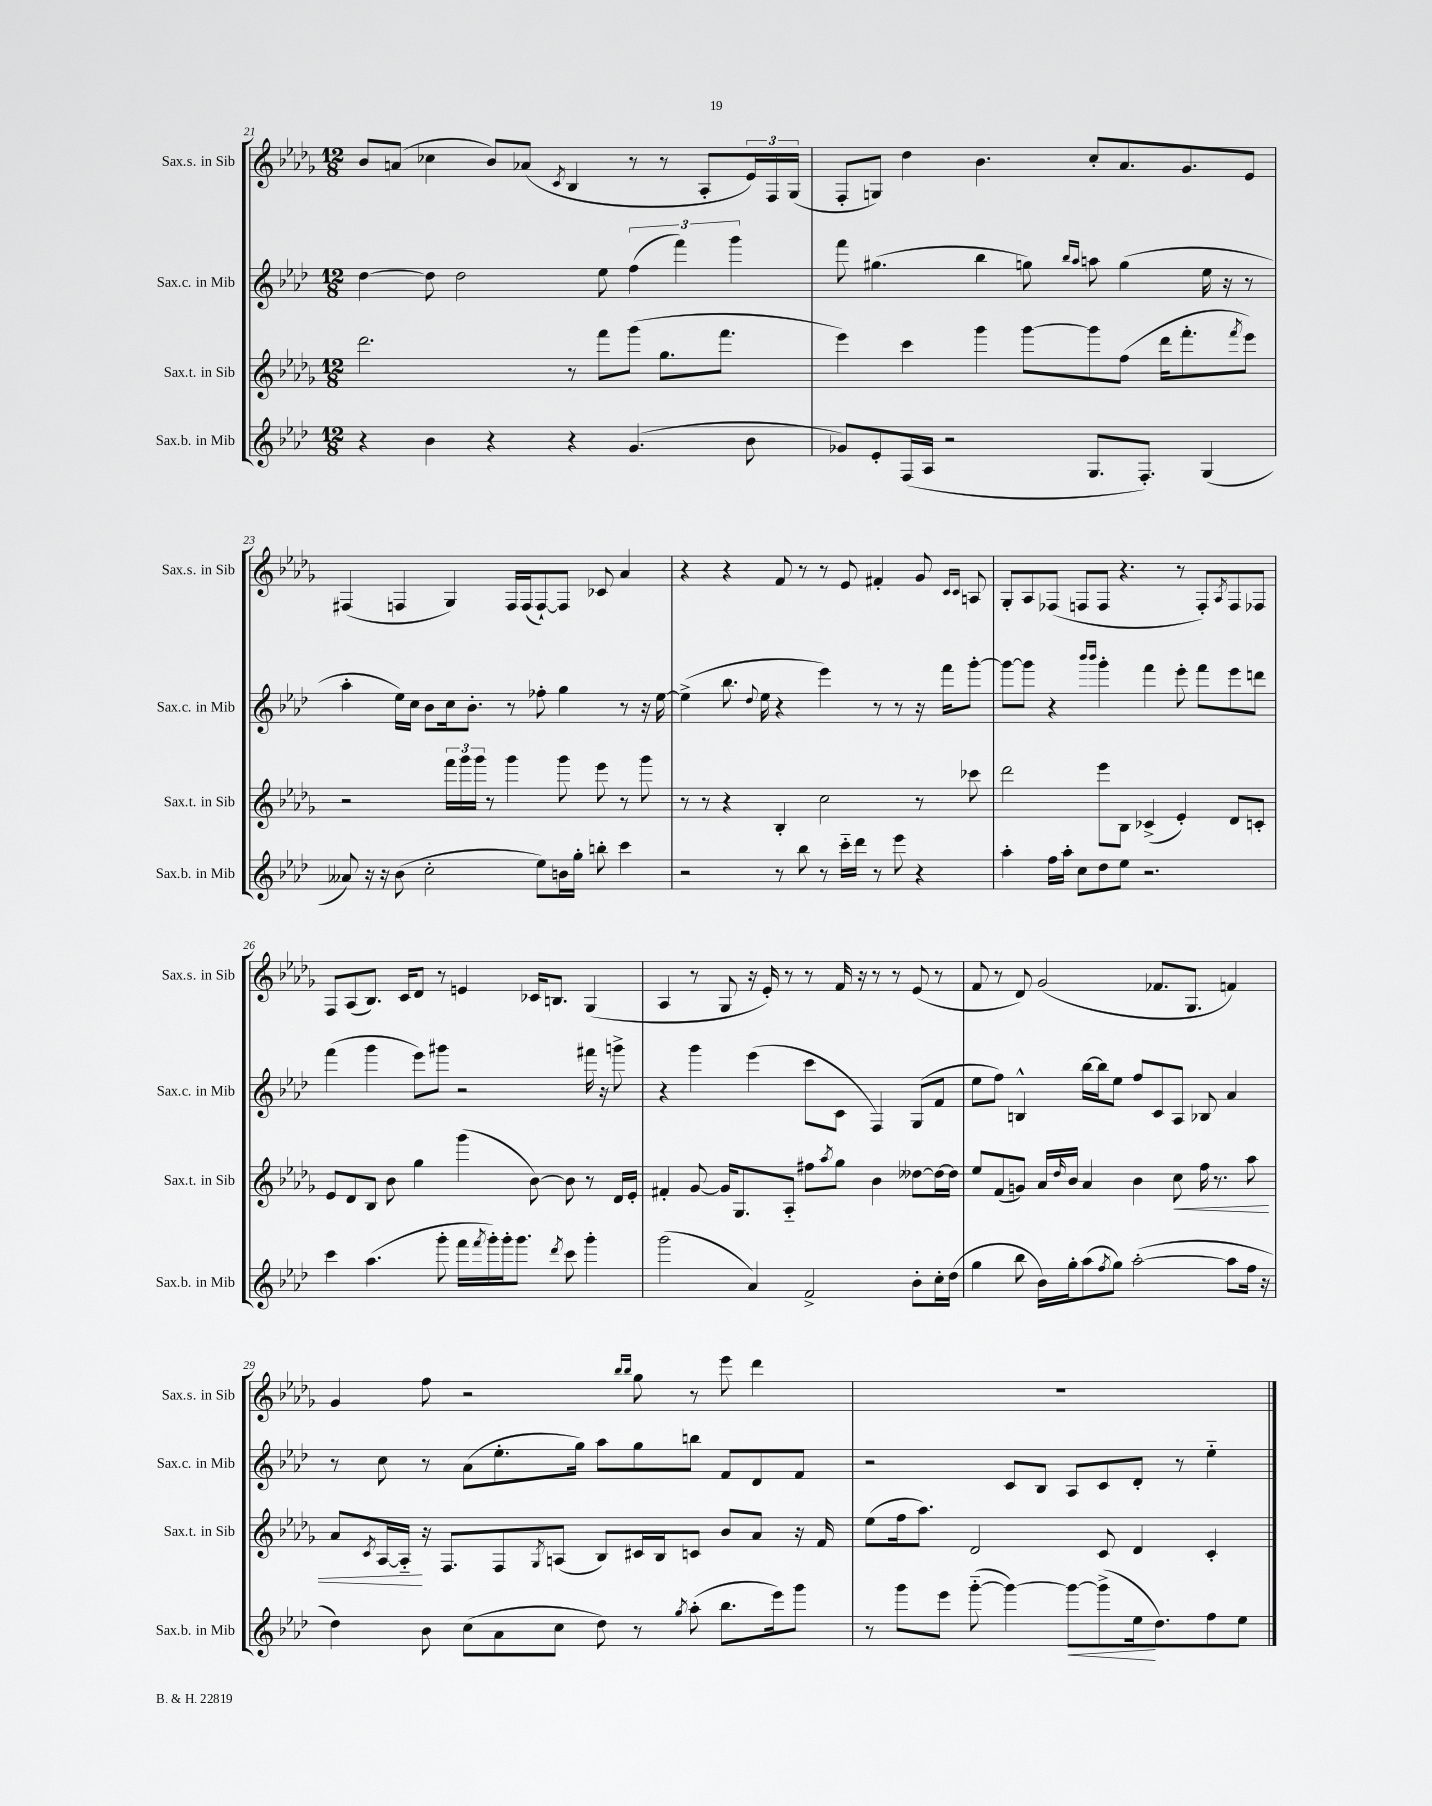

**kern	**dynam	**kern	**dynam	**kern	**kern
*part4	*part4	*part3	*part3	*part2	*part1
*staff4	*staff4	*staff3	*staff3	*staff2	*staff1
*I"Sax.b. in Mib	*	*I"Sax.t. in Sib	*	*I"Sax.c. in Mib	*I"Sax.s. in Sib
*I'Sax.b. in Mib	*	*I'Sax.t. in Sib	*	*I'Sax.c. in Mib	*I'Sax.s. in Sib
*clefG2	*	*clefG2	*	*clefG2	*clefG2
*k[b-e-a-d-]	*	*k[b-e-a-d-g-]	*	*k[b-e-a-d-]	*k[b-e-a-d-g-]
*M12/8	*	*M12/8	*	*M12/8	*M12/8
=21	=21	=21	=21	=21	=21
4r	.	2.ddd-\	.	[4dd-\	8b-/L
.	.	.	.	.	(8an/J
4b-\	.	.	.	8dd-\]	4cc-X\
.	.	.	.	2dd-\	.
4r	.	.	.	.	8b-/L)
.	.	.	.	.	(8a-X/J
.	.	.	.	.	8qc/
4r	.	8r	.	.	4B-/
.	.	8fff\L	.	8ee-\	.
(4.g/	.	(8ggg-\J	.	(6ff\	8r
.	.	8.gg-\L	.	.	8r
.	.	.	.	6fff\)	.
.	.	.	.	.	8A-'/L
.	.	8.fff\J	.	.	.
.	.	.	.	6ggg\	.
8b-\	.	.	.	.	24e-/L)
.	.	.	.	.	24F/
.	.	.	.	.	(24G-/JJ
=22	=22	=22	=22	=22	=22
8g-X/L)	.	4eee-\)	.	8fff\	8F'/L
8e-'/	.	.	.	(4.gg#X\	8Gn/J)
(16F/L	.	4ccc\	.	.	4dd-\
16A-/JJ	.	.	.	.	.
2r	.	.	.	.	.
.	.	4ggg-\	.	4bb-\	4.b-\
.	.	[8ggg-\L	.	8ggn\)	.
.	.	.	.	16qqbb-/LL	.
.	.	.	.	16qqaa-/JJ	.
8.G/L	.	8ggg-\]	.	8aan\	8cc'/L
.	.	(8ff\J	.	(4gg\	8.a-/
8.F'/J)	.	.	.	.	.
.	.	16ddd-\KL	.	.	.
.	.	8.fff'\	.	.	8.g-/
(4G/	.	.	.	16ee-\	.
.	.	.	.	16r	.
.	.	8qfff/	.	.	.
.	.	8eee-\J)	.	8r	8e-/J
!!LO:LB:g=z
=23	=23	=23	=23	=23	=23
8a--X/)	.	2r	.	4aa-'\	(4F#X/
16r	.	.	.	.	.
16r	.	.	.	.	.
(8b-\	.	.	.	16ee-\LL)	4Fn/
.	.	.	.	16cc\JJ	.
2cc'\	.	.	.	8b-\L	.
.	.	24fff\LL	.	16cc\k	4G-/)
.	.	24ggg-\	.	.	.
.	.	.	.	8.b-'\J	.
.	.	24ggg-\JJ	.	.	.
.	.	8r	.	.	.
.	.	4ggg-\	.	8r	16F/LL
.	.	.	.	.	(16F/J
8ee-\L)	.	.	.	8ff-X'\	[8F`/)
16bn\L	.	8ggg-\	.	4gg\	8F/J]
16gg'\JJ	.	.	.	.	.
8bbn'\	.	8eee-\	.	.	8c-X/
4ccc\	.	8r	.	8r	4a-/
.	.	8ggg-\	.	16r	.
.	.	.	.	[16ee-\	.
=24	=24	=24	=24	=24	=24
2r	.	8r	.	(4ee-^\]	4r
.	.	8r	.	.	.
.	.	4r	.	8.bb-\	4r
.	.	.	.	8qqdd-/	.
.	.	.	.	16ee-\	.
8r	.	4B-'/	.	4r	8f/
8bb-\	.	.	.	.	8r
8r	.	2cc\	.	4eee-\)	8r
16ccc\LL	.	.	.	.	8e-/
16ddd-\JJ	.	.	.	.	.
8r	.	.	.	8r	4f#X'/
8eee-\	.	.	.	8r	.
4r	.	8r	.	16r	8g-/
.	.	.	.	16fff\KL	.
.	.	.	.	.	16qqc/LL
.	.	.	.	.	16qqc/JJ
.	.	8ccc-X\	.	[8ggg'\J	8An/
=25	=25	=25	=25	=25	=25
4aa-'\	.	2ddd-\	.	8ggg\L_	8G-'/L
.	.	.	.	8ggg\J]	8A-/
16ff\LL	.	.	.	4r	(8F-X/J
16aa-'\JJ	.	.	.	.	.
8cc\L	.	.	.	.	8Fn/L
.	.	.	.	16qqbbb-/LL	.
.	.	.	.	16qqbbb-/JJ	.
8dd-\	.	8eee-\L	.	4ggg'\	8F/J
8ee-\J	.	8B-\J	.	.	4.r
2.r	.	(4c-X^/	.	4fff\	.
.	.	4e-'/)	.	8eee-'\	8r
.	.	.	.	8fff\L	8F'/L)
.	.	.	.	.	8qA-/
.	.	8d-/L	.	8eee-\	8F/
.	.	8cn'/J	.	8dddn\J	8F-X/J
!!LO:LB:g=z
=26	=26	=26	=26	=26	=26
4ccc\	.	8e-/L	.	(4fff\	8F/L
.	.	8d-/	.	.	(8A-/
(4.aa-\	.	8B-/J	.	4ggg\	8.B-/J)
.	.	8b-\	.	.	.
.	.	.	.	.	16c/KL
.	.	4gg-\	.	8eee-\L)	8d-/J
8ggg'\	.	.	.	8ggg#X\J	8r
16fff\LL	.	(4ggg-\	.	2r	4en/
8qfff/	.	.	.	.	.
16ggg'\)	.	.	.	.	.
16ggg'\J	.	.	.	.	.
8.ggg\J	.	.	.	.	.
.	.	[8b-\)	.	.	16c-X/KL
.	.	.	.	.	8.Bn/J
8qddd-/	.	.	.	.	.
8ccc\	.	8b-\]	.	.	.
4ggg'\	.	8r	.	16fff#X\	(4G-/
.	.	.	.	16r	.
.	.	16d-/LL	.	8gggn^\	.
.	.	16e-'/JJ	.	.	.
=27	=27	=27	=27	=27	=27
(2ggg\	.	4f#X'/	.	4r	4A-/
.	.	[8g-/	.	4ggg\	8r
.	.	16g-/KL]	.	.	8G-/
.	.	8.G-/	.	.	.
4a-/)	.	.	.	(4eee-\	16r
.	.	.	.	.	16e-'/)
.	.	8A-/J	.	.	8r
2f^/	.	8ff#X\L	.	8ccc\L	8r
.	.	8qaa-/	.	.	.
.	.	8gg-\J	.	8c\J	16f/
.	.	.	.	.	16r
.	.	4b-\	.	4F/)	8r
.	.	.	.	.	8r
8b-'\L	.	[8dd--X\L	.	(8G/L	(8e-/
16cc'\L	.	16dd--\L_	.	8f/J	8r
(16dd-\JJ	.	16dd--\JJ]	.	.	.
=28	=28	=28	=28	=28	=28
4gg\	.	8ee-/L	.	8ee-\L	8f/
.	.	(8f/	.	8ff\J)	8r
8bb-\	.	8gn/J)	.	4Bn^^/	8d-/)
16b-\LL)	.	16a-/LL	.	.	(2g-/
.	.	16qqdd-/	.	.	.
16gg'\J	.	16b-/JJ	.	.	.
(8aa-\	.	4a-/	.	[16bb-\LL	.
.	.	.	.	16bb-\J]	.
8qff/	.	.	.	.	.
8gg\J)	.	.	.	8ee-\J	.
([2aa-'\	.	4b-\	.	8ff/L	.
.	.	.	.	8c/	8.f-X/L
!	!	!	!LO:HP:b	!	!
.	.	8cc\	<	8A-/J	.
.	.	.	.	.	8.G-/J
.	.	16ff\	.	8B-X/	.
.	.	8.r	.	.	.
8aa-\L]	.	.	.	4a-/	4fn/)
16ff\Jk	.	8aa-\	.	.	.
16r	.	.	.	.	.
!!LO:LB:g=z
=29	=29	=29	=29	=29	=29
4dd-\)	.	8a-/L	.	8r	4g-/
.	.	8qc/	.	.	.
.	.	[16A-/L	.	8cc\	.
.	.	16A-/JJ]	.	.	.
8b-\	.	16r	[	8r	8ff\
.	.	8.F/L	.	.	.
(8cc\L	.	.	.	(8a-\L	2r
8a-\	.	8F/	.	8.ee-'\	.
.	.	8qG-/	.	.	.
8cc\J	.	(8An/J	.	.	.
.	.	.	.	16gg\Jk)	.
8dd-\)	.	8B-/L)	.	8aa-\L	.
.	.	.	.	.	16qqbb-/LL
.	.	.	.	.	16qqbb-/JJ
8r	.	16c#X/L	.	8gg\	8gg-\
.	.	16B-/J	.	.	.
8qgg/	.	.	.	.	.
(8aa-'\	.	8cn/J	.	8bbn\J	8r
8.bb-\L	.	8b-/L	.	8f/L	8eee-\
.	.	8a-/J	.	8d-/	4ddd-\
16eee-\k)	.	.	.	.	.
8ggg\J	.	16r	.	8f/J	.
.	.	16f/	.	.	.
=30	=30	=30	=30	=30	=30
8r	.	(8ee-\L	.	2r	1.r
8ggg\L	.	16ff\k	.	.	.
.	.	8.aa-\J)	.	.	.
8eee-\J	.	.	.	.	.
([8ggg\	.	2d-/	.	.	.
4ggg\_)	.	.	.	8c/L	.
.	.	.	.	8B-/J	.
!	!LO:HP:b	!	!	!	!
8ggg\L_	<	.	.	8A-/L	.
(8ggg^\]	.	8c/	.	8c/	.
16ee-\k	.	4d-/	.	8d-'/J	.
8.dd-\)	[	.	.	.	.
.	.	.	.	8r	.
8ff\	.	4c'/	.	4ee-\	.
8ee-\J	.	.	.	.	.
==	==	==	==	==	==
*-	*-	*-	*-	*-	*-
